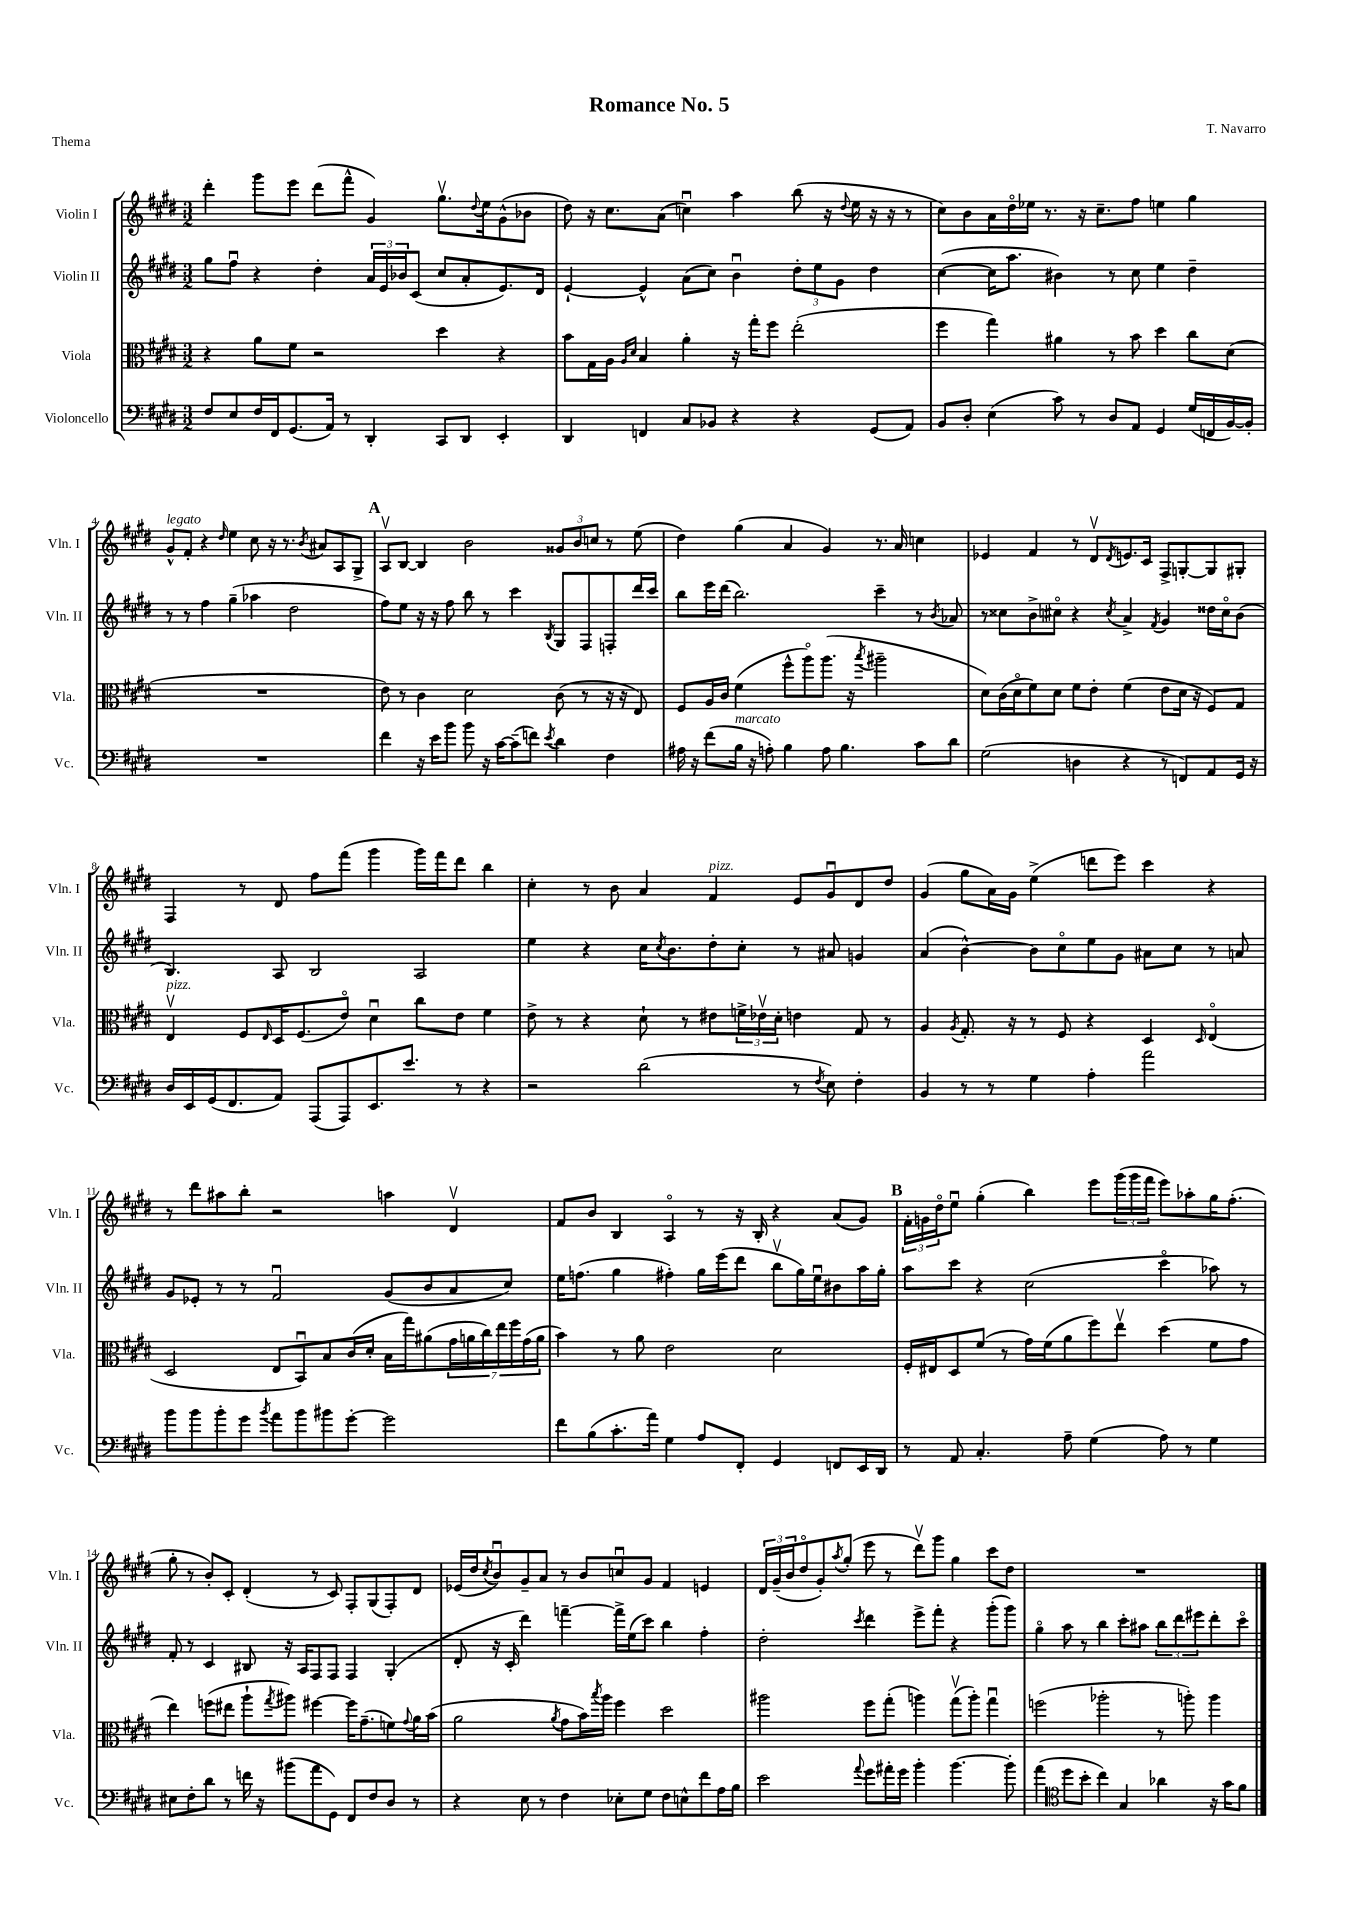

**kern	**kern	**kern	**kern
*part4	*part3	*part2	*part1
*staff4	*staff3	*staff2	*staff1
*I"Violoncello	*I"Viola	*I"Violin II	*I"Violin I
*I'Vc.	*I'Vla.	*I'Vln. II	*I'Vln. I
*clefF4	*clefC3	*clefG2	*clefG2
*k[f#c#g#d#]	*k[f#c#g#d#]	*k[f#c#g#d#]	*k[f#c#g#d#]
*M3/2	*M3/2	*M3/2	*M3/2
=1	=1	=1	=1
8F#/L	4r	8gg#\L	4ddd#'\
8E/	.	8ff#u\J	.
16F#/L	8a\L	4r	8ggg#\L
16FF#/J	.	.	.
(8.GG#/	8f#\J	.	8eee\J
.	2r	4dd#'\	(8ddd#\L
16AA/Jk)	.	.	.
8r	.	.	8fff#^^\J
4DD#'/	.	24a/LL	4g#/)
.	.	24e/	.
.	.	24b-X/J	.
.	.	(8c#/J	.
8CC#/L	4dd#\	8cc#/L	8.gg#v\L
8DD#/J	.	8a'/	.
.	.	.	8qqdd#/
.	.	.	16ee\k
4EE'/	4r	8.e/)	(8g#^^\
.	.	.	8b-X\J
.	.	16d#/Jk	.
=2	=2	=2	=2
4DD#/	8b\L	[4e`/	8dd#\)
.	16G#\L	.	16r
.	16A\JJ	.	8.cc#\L
.	16qqA/LL	.	.
.	16qqd#/JJ	.	.
4FFn/	4B/	4e^^/]	.
.	.	.	(8a\J
8C#/L	4a'\	(8a\L	4ccnu\)
8BB-X/J	.	8cc#\J)	.
4r	16r	4bu\	4aa\
.	16gg#'\KL	.	.
.	8ff#\J	.	.
4r	(2ee'\	12dd#'\L	(8bb\
.	.	12ee\	.
.	.	.	16r
.	.	12g#\J	.
.	.	.	8qqdd#/
.	.	.	16ee\
(8GG#/L	.	4dd#\	16r
.	.	.	16r
8AA/J)	.	.	8r
=3	=3	=3	=3
8BB/L	4ff#\	([4cc#\	8cc#\L)
8D#'/J	.	.	8b\
(4E\	4gg#\)	16cc#\KL]	16a\L
.	.	8.aa\J	16dd#\
.	.	.	16ee-X\JJ
.	.	.	8.r
8c#\)	4a#X\	4b#X\)	.
8r	.	.	16r
.	.	.	8.cc#~\L
8D#/L	8r	8r	.
8AA/J	8b\	8cc#\	8ff#\J
4GG#/	4dd#\	4ee\	4een\
(16G#/LL	8cc#\L	4dd#~\	4gg#\
16FFn/	.	.	.
[16BB/)	(8d#\J	.	.
16BB'/JJ]	.	.	.
!!LO:LB:g=z
=4	=4	=4	=4
!	!	!	!LO:TX:a:i:t=legato
1.r	1.r	8r	8g#^^/L
.	.	8r	8f#'/J
.	.	4ff#\	4r
.	.	.	16qqdd#/
.	.	(4gg#~\	4ee\
.	.	4aa-X\	8cc#\
.	.	.	16r
.	.	.	8.r
.	.	2dd#\	.
.	.	.	8qb/
.	.	.	8a#X/L
.	.	.	8A/
.	.	.	8G#^/J
!!LO:REH:place=s1:t=A
=5	=5	=5	=5
4f#\	8e\)	8ff#\L)	8Av/L
.	8r	8ee\J	[8B/J
16r	4c#\	16r	4B/]
16e\KL	.	16r	.
8b\J	.	8ff#\	.
8b\	2d#\	8bb\	2b\
16r	.	8r	.
[16c#\KL	.	.	.
(8c#~\]	.	4ccc#\	.
8fn\J)	.	.	.
8qe/	.	8qB/	.
4d#\	(8c#\	8G#/L	12g##X/L
.	.	.	12b/
.	8r	8F#/	.
.	.	.	12ccn/J
4F#\	16r	8Fn'/	8r
.	16r	.	.
.	8E/)	16ddd#/L	(8ee\
.	.	16ccc#/JJ	.
=6	=6	=6	=6
16A#X\	8F#/L	8bb\L	4dd#\)
16r	.	.	.
(8f#\L	16A/L	16eee\L	.
.	16c#/JJ	(16ddd#\JJ	.
!LO:TX:a:i:t=marcato	!	!	!
16B\Jk	(4f#\	2.bb\)	(4gg#\
16r	.	.	.
8An'\)	.	.	.
4B\	8ff#^^\L	.	4a/
.	8aa\)	.	.
8A\	(8.aa\J	.	4g#/)
4.B\	.	.	.
.	16r	.	.
.	8qbb/	.	.
.	2aa#X~\	4ccc#~\	8.r
.	.	.	16a/
8c#\L	.	8r	4ccn\
.	.	8qb/	.
8d#\J	.	8a-X/	.
=7	=7	=7	=7
(2G#\	8d#\L)	8r	4e-X/
.	(16c#\L	8cc##X\L	.
.	16d#\J	.	.
.	8f#\)	8b^\	4f#/
.	8d#\J	8cc#X\J	.
4Dn\	8f#\L	4r	8r
.	8e'\J	.	8d#v/L
.	.	8qcc#/	8qd#/
4r	(4f#\	4a^/	8.en/
.	.	.	16c#/Jk
.	.	8qf#/	.
8r	8e\L	4g#/	8F#^/L
8FFn/L)	16d#\Jk	.	[8Gn'/
.	16r	.	.
8AA/	8F#/L)	16dd##X\LL	8G/]
.	.	16cc#\J	.
16GG#/Jk	8G#/J	(8b\J	8G#X'/J
16r	.	.	.
!!LO:LB:g=z
=8	=8	=8	=8
!	!LO:TX:a:i:t=pizz.	!	!
16D#/LL	4Ev/	4.B/)	4F#/
16EE/	.	.	.
(16GG#/J	.	.	.
8.FF#/	.	.	.
.	8F#/L	.	8r
.	16qqE/	.	.
8AA/J)	16D#/K	8A/	8d#/
.	(8.F#/	.	.
(8AAA/L	.	2B/	8ff#\L
8AAA/)	8e/J)	.	(8fff#\J
8.EE/	4d#u\	.	4ggg#\
8.e/J	.	.	.
.	8cc#\L	2A/	16ggg#\LL)
.	.	.	16fff#\J
8r	8e\J	.	8ddd#\J
4r	4f#\	.	4bb\
=9	=9	=9	=9
2r	8e^\	4ee\	4cc#'\
.	8r	.	.
.	4r	4r	8r
.	.	.	8b\
(2d#\	8d#`\	16cc#\KL	4a/
.	.	8qcc#/	.
.	.	8.b\	.
.	8r	.	.
!	!	!	!LO:TX:a:i:t=pizz.
.	8e#X\L	8dd#'\	4f#/
.	24fn^\L	8cc#'\J	.
.	24e-Xv\	.	.
.	24d#'\JJ	.	.
8r	4en\	8r	8e/L
8qF#/	.	.	.
8E\)	.	8a#X/	8g#u/
4F#'\	8G#/	4gn/	8d#/
.	8r	.	8dd#/J
=10	=10	=10	=10
4BB/	4A/	(4a/	(4g#/
.	8qA/	.	.
8r	8.G#'/	[4b^^\)	8gg#\L
8r	.	.	16a\L)
.	16r	.	16g#\JJ
4G#\	8r	8b\L]	(4ee^\
.	8F#/	8cc#\	.
4A'\	4r	8ee\	8dddn\L
.	.	8g#\J	8eee\J)
2a\	4D#/	8a#X\L	4ccc#\
.	.	8cc#\J	.
.	16qqD#/	.	.
.	(4E/	8r	4r
.	.	8an/	.
!!LO:LB:g=z
=11	=11	=11	=11
8b\L	2D#/	8g#/L	8r
8b\	.	8e-X'/J	8ddd#\L
8b'\	.	8r	8aa#X\
8g#\J	.	8r	8bb'\J
8qb/	.	.	.
8a\L	8E/L	2f#u/	2r
8b\	8BBu/)	.	.
8b#X\	8B/	.	.
[8g#'\J	(16c#/L	.	.
.	16d#'/JJ	.	.
2g#\]	16B\LL	(8g#/L	4aan\
.	16gg#\J)	.	.
.	(8a#X\	8b/	.
.	28g#\L	8a/	4d#v/
.	28an\	.	.
.	28cc#\)	.	.
.	28ee\	.	.
.	.	8cc#/J)	.
.	28ff#\	.	.
.	(28g#\	.	.
.	28a\JJ	.	.
=12	=12	=12	=12
8f#\L	4b\)	16ee\KL	8f#/L
.	.	(8.ffn\J	.
(8B\	.	.	8b/J
8.c#'\	8r	4gg#\	4B/
.	8a\	.	.
16a\Jk)	.	.	.
4G#\	2e\	4ff#X'\)	4A/
8A/L	.	16gg#\LL	8r
.	.	(16eee\J	.
8FF#'/J	.	8ddd#\J	16r
.	.	.	16B'/
4GG#/	2d#\	8bbv\L	4r
.	.	16gg#\L)	.
.	.	16eeu\J	.
8FFn/L	.	8b#X\	(8a/L
16EE/L	.	16aa\L	8g#/J)
16DD#/JJ	.	16gg#'\JJ	.
!!LO:REH:place=s1:t=B
=13	=13	=13	=13
8r	16F#'/LL	8aa\L	24f#'\LL
.	.	.	24gn\
.	16E#X/J	.	.
.	.	.	24dd#\J
8AA/	8D#/	8ccc#\J	8eeu\J
4.C#'/	(8f#/J	4r	(4gg#'\
.	8r	.	.
.	16g#\LL)	(2cc#\	4bb\)
.	(16f#\J	.	.
8A~\	8a\	.	.
(4G#\	8ff#\)	.	8eee\L
.	8eev\J	.	(24ggg#\L
.	.	.	24ggg#\
.	.	.	24fff#\JJ
8A\)	(4dd#\	4ccc#\	8eee\L)
8r	.	.	8aa-X'\
4G#\	8f#\L	8aa-X\)	16gg#\K
.	.	.	(8.ff#'\J
.	8g#\J	8r	.
!!LO:LB:g=z
=14	=14	=14	=14
8E#X\L	4ee\)	8f#'/	8gg#'\
8F#'\	.	8r	8r
8d#\J	(8ffn\L	4c#/	8b'/L)
8r	8ee#X\J	.	8c#'/J
16fn\	8aa`\L	8B#X/	(4d#'/
16r	.	.	.
.	8qgg#/	.	.
(8b#X\L	8aa#X\J)	16r	.
.	.	16A/KL	.
8a\	[4ff#X\	8F#/	8r
8GG#\J)	.	8F#/J	8c#/)
8FF#/L	16ff#\KL]	4F#/	8F#'/L
.	(8.g#~\	.	.
8F#/	.	.	(8G#/
8D#/J	8fn\)	(4G#'/	8F#'/)
.	8qqg#/	.	.
8r	16a\L	.	8d#/J
.	(16b\JJ	.	.
=15	=15	=15	=15
4r	2a\	8d#'/	(16e-X/LL
.	.	.	16dd#/J
.	.	.	8qcc#/
.	.	16r	8bu/)
.	.	16c#'/	.
8E\	.	4ddd#\)	8g#~/
8r	.	.	8a/J
.	8qa/	.	.
4F#\	8g#\L	[4fffn~\	8r
.	16b\L)	.	8b/L
.	8qbb/	.	.
.	16aa\JJ	.	.
8E-X'\L	4ff#\	16fff^\LL]	8ccnu/
.	.	(16ee\J	.
8G#\J	.	8ccc#\J)	8g#/J
8F#\L	2dd#\	4bb\	4f#/
8En^^\	.	.	.
8f#\	.	4ff#'\	4en/
16A\L	.	.	.
16B\JJ	.	.	.
=16	=16	=16	=16
2e\	2aa#X\	2dd#'\	24d#/LL
.	.	.	(24g#~/
.	.	.	24b/J
.	.	.	8dd#/
.	.	.	8g#'/)
.	.	.	8qaa/
.	.	.	(8gg#'/J
8qqa/	.	8qccc#/	.
8g#\L	8ff#\L	4ddd#\	8eee\
16a#X'\L	(8gg#'\J	.	8r
16g#\JJ	.	.	.
4b'\	4aan\)	8eee^\L	8ddd#v\L)
.	.	8fff#'\J	8ggg#\J
[4.b\	(8gg#v\L	4r	4gg#\
.	8aa'\J)	.	.
.	4gg#u\	(8ggg#'\L	8ccc#\L
8b'\]	.	8ggg#\J)	8dd#\J
=17	=17	=17	=17
(4a\	(2ffn\	4gg#\	1.r
*clefC4	*	*	*
8dd#\L	.	8aa\	.
8b'\J	.	8r	.
4cc#\)	2aa-X'\	4bb\	.
4G#/	.	8ccc#'\L	.
.	.	8aa#X\J	.
4a-X\	8r	12bb\L	.
.	.	12ddd#\	.
.	8aan'\)	.	.
.	.	12eee#X\	.
16r	4aa\	8ddd#'\	.
16g#\KL	.	.	.
8f#\J	.	8ccc#\J	.
==	==	==	==
*-	*-	*-	*-
